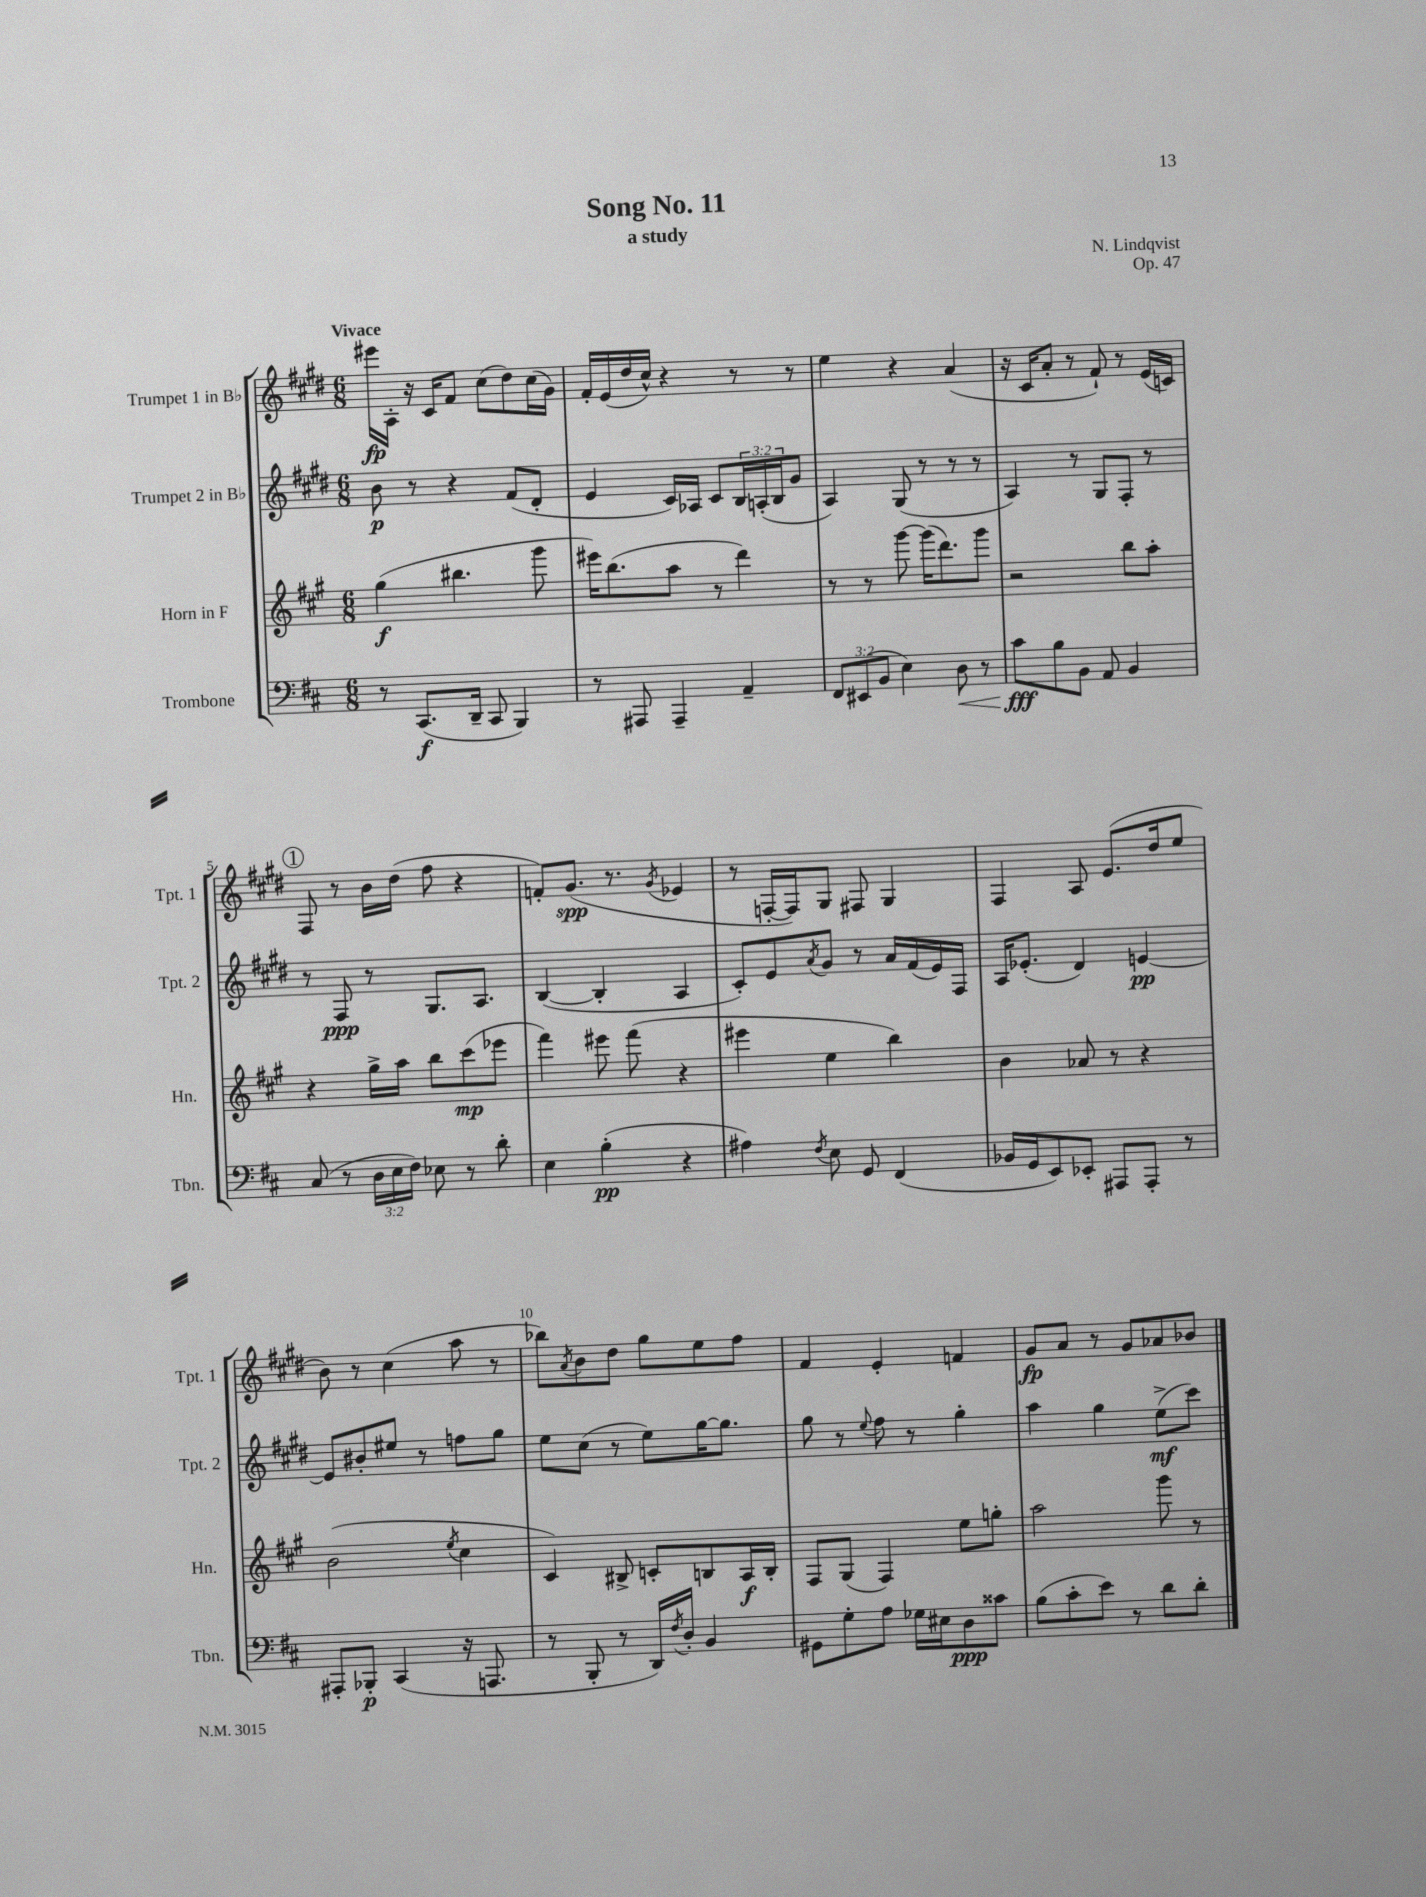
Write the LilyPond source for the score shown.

\header { title = "Song No. 11" composer = "N. Lindqvist" subtitle = "a study" opus = "Op. 47" }
<<
\new StaffGroup <<
\new Staff = "s0" \with { instrumentName = "Trumpet 1 in Bb" shortInstrumentName = "Tpt. 1" } {
    \clef treble \key e \major \numericTimeSignature \time 6/8 \tempo "Vivace"
    eis'''16\fp a16-. r16 cis'16 fis'8 cis''8( dis''8) cis''16( gis'16) |
    fis'16-. e'16( dis''16 cis''16-^) r4 r8 r8 |
    e''4 r4 a'4( |
    r16 cis'16 a'8-. r8 fis'8-!) r8 e'16( c'16) |
    \mark \markup { \circle "1" } fis8 r8 b'16 dis''16( fis''8 r4 |
    f'8-.) gis'8.\spp( r8. \acciaccatura { gis'8 } ees'4 |
    r8 f16~-. f16) gis8 fis8 gis4 |
    fis4 a8 e'8.( dis''16 e''8 |
    b'8) r8 cis''4( a''8 r8 |
    bes''8) \acciaccatura { a'8 } b'8 dis''8 gis''8 e''8 fis''8 |
    fis'4 e'4-. f'4 |
    gis'8\fp a'8 r8 gis'8 aes'8 bes'8 \bar "|." |
}
\new Staff = "s1" \with { instrumentName = "Trumpet 2 in Bb" shortInstrumentName = "Tpt. 2" } {
    \clef treble \key e \major \numericTimeSignature \time 6/8 \override Staff.TupletNumber.text = #tuplet-number::calc-fraction-text
    b'8\p r8 r4 fis'8( dis'8-. |
    e'4 cis'16) aes16 cis'8 \tuplet 3/2 { b16 a16-.( b16 } gis'8 |
    a4) gis8( r8 r8 r8 |
    a4) r8 gis8 fis8-. r8 |
    \mark \markup { \circle "1" } r8 fis8\ppp r8 gis8. a8. |
    b4~( b4-. a4 |
    cis'8-.) e'8 \acciaccatura { a'8 } gis'8 r8 a'16 fis'16( e'16) fis16 |
    a16 ees'8.-.( dis'4) e'4~\pp |
    e'8 bis'8-. eis''8 r8 f''8 gis''8 |
    e''8 cis''8( r8 e''8) gis''16~ gis''8. |
    gis''8 r8 \appoggiatura { e''8 } fis''8 r8 gis''4-. |
    a''4 gis''4 e''8->\mf( cis'''8) \bar "|." |
}
\new Staff = "s2" \with { instrumentName = "Horn in F" shortInstrumentName = "Hn." } {
    \clef treble \key a \major \numericTimeSignature \time 6/8
    gis''4\f( bis''4. gis'''8 |
    eis'''16) b''8.( a''8 r8 d'''4) |
    r8 r8 gis'''8~ gis'''16( d'''8.) gis'''8 |
    r2 b''8 a''8-. |
    \mark \markup { \circle "1" } r4 gis''16-> a''16 b''8 cis'''8\mp( ees'''8 |
    fis'''4) eis'''8 fis'''8( r4 |
    eis'''4 e''4 b''4) |
    b'4 aes'8 r8 r4 |
    b'2( \acciaccatura { e''8 } cis''4 |
    cis'4) bis8-> c'8-. b8 a16\f b16-. |
    fis8 gis8( fis4) e''8 g''8-. |
    a''2 gis'''8 r8 \bar "|." |
}
\new Staff = "s3" \with { instrumentName = "Trombone" shortInstrumentName = "Tbn." } {
    \clef bass \key d \major \numericTimeSignature \time 6/8 \override Staff.TupletNumber.text = #tuplet-number::calc-fraction-text
    r8 cis,8.\f( d,16-- cis,8 b,,4) |
    r8 ais,,8 ais,,4-- a,4-- |
    \tuplet 3/2 { fis,8 eis,8( b,8 } e4) d8\< r8 |
    cis'8\fff\! b8 b,8 a,8 b,4 |
    \mark \markup { \circle "1" } cis8( r8 \tuplet 3/2 { d16 e16 fis16) } ees8 r8 d'8-. |
    e4 b4-.\pp( r4 |
    ais4) \acciaccatura { fis8 } e8 g,8 fis,4( |
    bes,16 g,16 e,8) ees,8-. ais,,8 ais,,8-. r8 |
    ais,,8-. bes,,8-.\p cis,4( r16 a,,8. |
    r8 b,,8-. r8 d,16) \acciaccatura { fis8 } d16-. b,4 |
    gis,8 g8-. a8 ges16 eis16 d8\ppp cisis'8 |
    b8( cis'8-. e'8) r8 d'8 d'8-. \bar "|." |
}
>>
>>
\layout { \context { \Score \override BarNumber.break-visibility = ##(#f #t #t) barNumberVisibility = #(every-nth-bar-number-visible 5) } }
